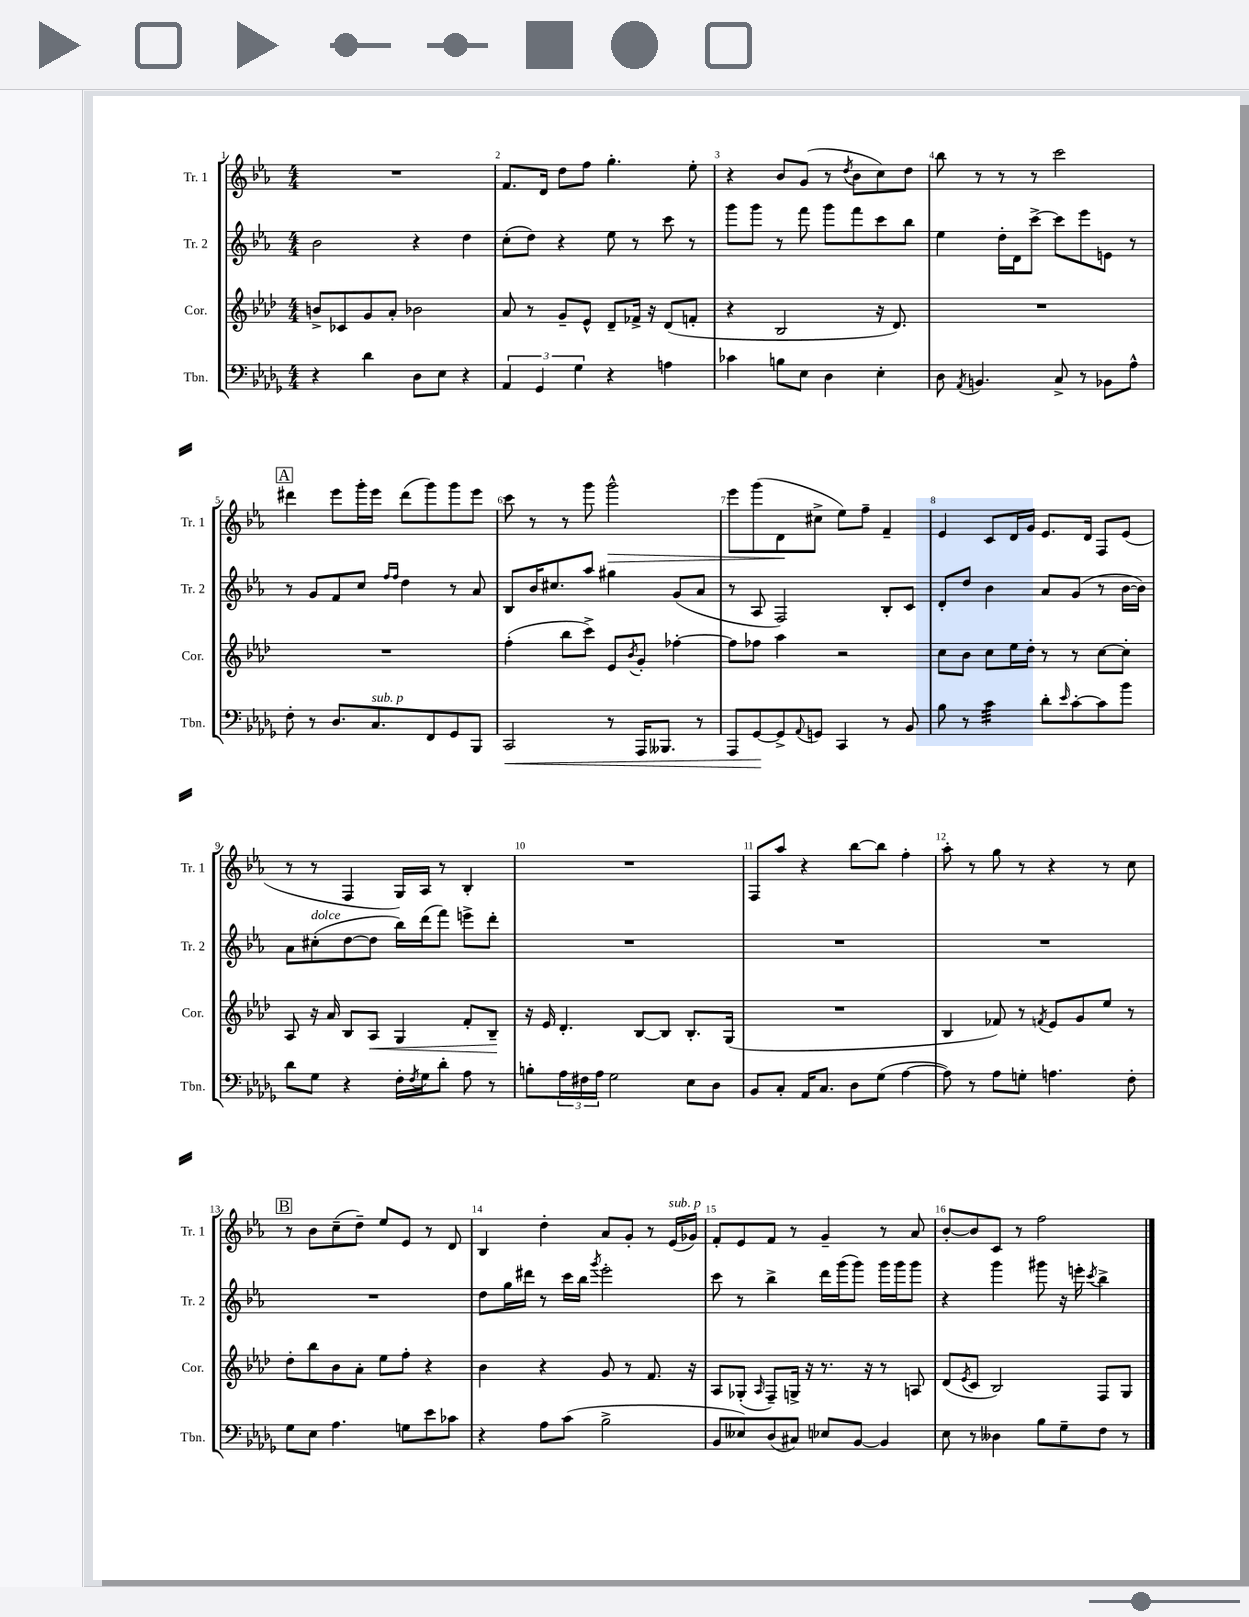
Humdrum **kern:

**kern	**kern	**kern	**kern
*staff4	*staff3	*staff2	*staff1
*clefF4	*clefG2	*clefG2	*clefG2
*k[b-e-a-d-g-]	*k[b-e-a-d-]	*k[b-e-a-]	*k[b-e-a-]
*M4/4	*M4/4	*M4/4	*M4/4
4r	8b^	2b-	1r
.	8c-	.	.
4d-	8g	.	.
.	8a-'	.	.
8D-	2b-	4r	.
8E-	.	.	.
4r	.	4dd	.
=	=	=	=
6AA-	8a-	(8cc'	8.f
.	8r	8dd)	.
6GG-	.	.	.
.	.	.	16d
.	8g~	4r	8dd
6G-	.	.	.
.	8e-^^	.	8ff
4r	8d-~	8ee-	4.gg'
.	16f-^	8r	.
.	16r	.	.
4A	(8d-	8ccc	.
.	8f'	8r	8ee-'
=	=	=	=
4c-	4r	8ggg	4r
.	.	8ggg	.
8B	2B-	8r	8b-
8E-	.	8fff	(8g
4D-	.	8ggg	8r
.	.	.	8qdd
.	.	8fff	8b-
4E-'	16r	8ccc	8cc)
.	8.d-)	.	.
.	.	8bb-	8dd
=	=	=	=
8D-	1r	4ee-	8bb-
8qAA-	.	.	.
4.BB	.	.	8r
.	.	16dd'	8r
.	.	16d	.
.	.	[8ccc^	8r
8C^	.	8ccc]	2ccc
8r	.	8eee-	.
8BB-	.	8e	.
8A-^^	.	8r	.
=	=	=	=
8F'	1r	8r	4ddd#
8r	.	8g	.
8.D-	.	8f	8eee-
.	.	8cc	16ggg'
8.C	.	.	16eee-
.	.	16qqff	.
.	.	16qqff	.
.	.	4dd	(8ddd#
8FF	.	.	8ggg)
8GG-	.	8r	8ggg
8BBB-	.	8a-	8eee-
=	=	=	=
2CC	(4ff'	8B-	8ccc
.	.	16b-	8r
.	.	8.cc#	.
.	8bb-	.	8r
.	8ccc^)	8aa-	8ggg
8r	8e-	4gg#	2ggg^^
.	8qb-	.	.
16AAA-	8g'	.	.
8.BBB--	.	.	.
.	[4ff-'	(8g	.
8r	.	8a-	.
=	=	=	=
8AAA-	8ff-]	8r	8eee-
[8GG-	8ff-	8A-	(8ggg
8GG-^]	4aa-	2F)	8d
8qqAA-	.	.	.
8GG	.	.	8cc#^
4CC	2r	.	8ee-)
.	.	.	8ff~
8r	.	8B-'	4f~
8BB-	.	8c	.
=	=	=	=
8B-	8cc	8d'	4e-
8r	8b-	8dd	.
4c	8cc	4b-	8c
.	16ee-	.	16d
.	16dd-'	.	16g
8d-'	8r	8a-	8.e-
16qqe-	.	.	.
[8c'	8r	(8g	.
.	.	.	16d
8c]	[8cc	8r	8F
8b-	8cc']	[16b-	(8e-
.	.	16b-])	.
=	=	=	=
8d-	8A-	8a-	8r
8G-	16r	(8cc#'	8r
.	16a-	.	.
4r	8B-	[8dd	4F
.	8A-	8dd]	.
16F'	4G	16bb-)	16G)
8qF	.	.	.
16G-	.	(16ddd	16A-
8d-'	.	8fff)	8r
8A-	8f'	8eee^	4B-'
8r	8B-~	8ddd'	.
=	=	=	=
8B'	16r	1r	1r
.	16e-	.	.
24A-	4.d-'	.	.
24F#	.	.	.
24A-	.	.	.
2G-	.	.	.
.	[8B-	.	.
.	8B-]	.	.
8E-	8.B-'	.	.
8D-	.	.	.
.	(16G	.	.
=	=	=	=
8BB-	1r	1r	8F
8C'	.	.	8aa-
16AA-	.	.	4r
8.C	.	.	.
8D-	.	.	[8bb-
(8G-	.	.	8bb-]
[4A-	.	.	4ff'
=	=	=	=
8A-])	4B-	1r	8aa-'
8r	.	.	8r
8A-	8f-)	.	8gg
8G'	8r	.	8r
.	8qf	.	.
4.A	8e-	.	4r
.	8g	.	.
.	8ee-	.	8r
8F'	8r	.	8cc
=	=	=	=
8G-	8dd-'	1r	8r
8E-	8bb-	.	8b-
4.A-	8b-	.	(8cc~
.	8a-'	.	8dd~)
.	8ee-	.	8ee-
8G	8ff'	.	8e-
8e-	4r	.	8r
8c-	.	.	8d
=	=	=	=
4r	4b-	8dd	4B-
.	.	16gg	.
.	.	16ddd#	.
8A-	4r	8r	4dd'
(8c	.	16ccc	.
.	.	16bb-	.
.	.	8qggg	.
2B-^	8g	2eee-'	8a-
.	8r	.	8g'
.	8.f	.	8r
.	.	.	(16e-
.	16r	.	16g-)
=	=	=	=
8BB-	8A-	8ccc	8f'
8E--)	(8G-'	8r	8e-
.	16qqA-	.	.
(8D-	8F~)	4bb-^	8f
8C#)	16G^	.	8r
.	16r	.	.
8E-	8.r	16ddd	4g~
.	.	(16ggg	.
[8BB-	.	8ggg)	.
.	16r	.	.
4BB-]	8r	16ggg	8r
.	.	16ggg	.
.	8A	8ggg	8a-
=	=	=	=
8E-	(8d-	4r	[8b-'
.	8qe-	.	.
8r	8c	.	8b-]
4D--	2B-)	4ggg	8c
.	.	.	8r
8B-	.	8ggg#	2ff
8G-~	.	16r	.
.	.	16eee'	.
.	.	8qccc	.
8F	8F	4bb-^	.
8r	8G	.	.
==	==	==	==
*-	*-	*-	*-
